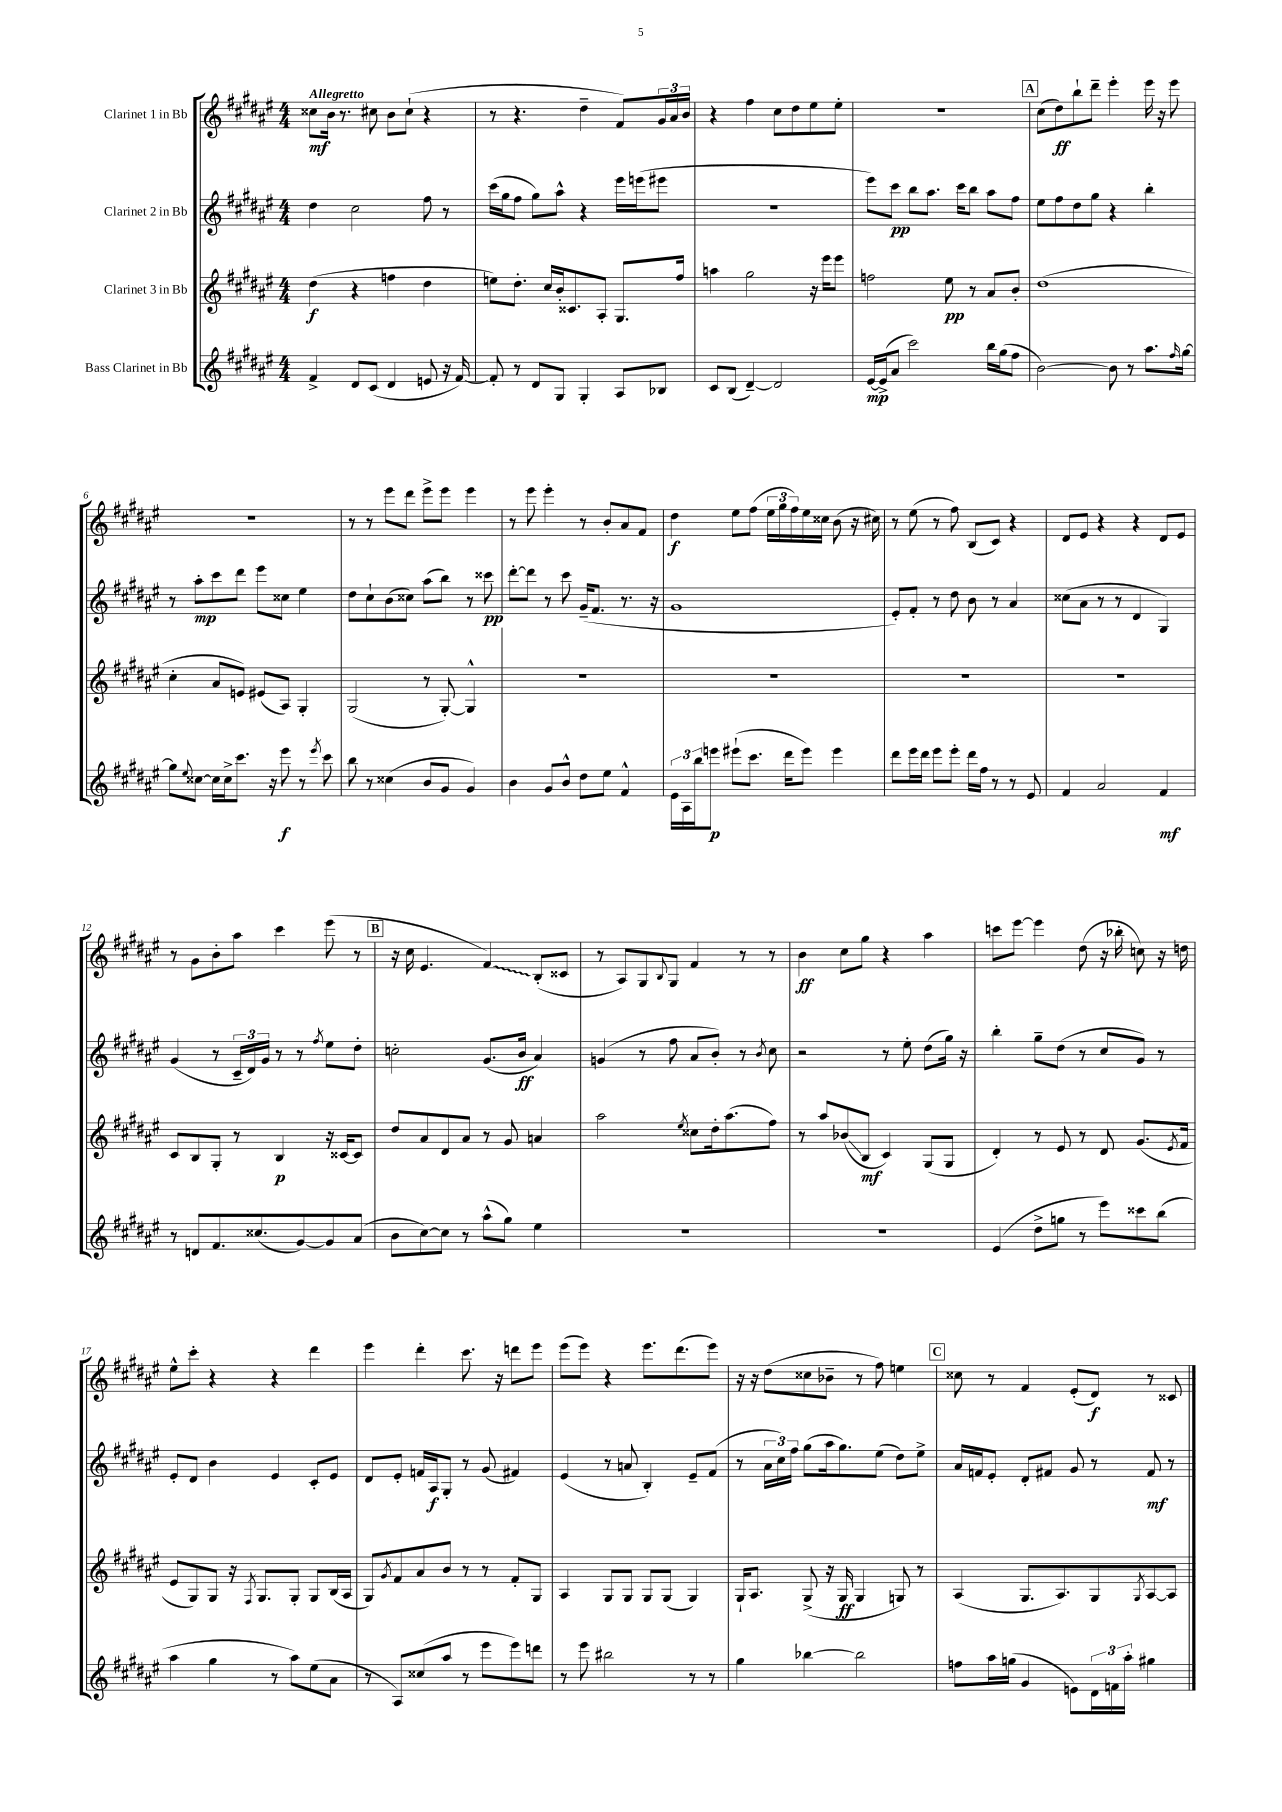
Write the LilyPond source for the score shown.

<<
\new StaffGroup <<
\new Staff = "s0" \with { instrumentName = "Clarinet 1 in Bb" } {
    \clef treble \key fis \major \numericTimeSignature \time 4/4 \tempo "Allegretto"
    cisis''8\mf b'16 r8. cis''8 b'8 cis''8-!( r4 |
    r8 r4. dis''4-- fis'8) \tuplet 3/2 { gis'16 ais'16 b'16 } |
    r4 fis''4 cis''8 dis''8 eis''8 eis''8-. |
    r1 |
    \mark \markup { \box "A" } cis''8( dis''8\ff) b''8-! dis'''8-- eis'''4-. eis'''16 r16 eis'''8 |
    R1 |
    r8 r8 eis'''8 dis'''8 eis'''8-> eis'''8 eis'''4 |
    r8 eis'''8 eis'''4-. r8 b'8-. ais'8 fis'8 |
    dis''4\f eis''8 fis''8( \tuplet 3/2 { eis''16 gis''16 fis''16) } eis''16 cisis''16 b'8( r16 cis''16) |
    r8 eis''8( r8 fis''8) b8( cis'8) r4 |
    dis'8 eis'8 r4 r4 dis'8 eis'8 |
    r8 gis'8 b'8-. ais''8 cis'''4 eis'''8( r8 |
    \mark \markup { \box "B" } r16 cis''16 eis'4. \once \override Glissando.style = #'zigzag fis'4\glissando) b8-.( cisis'8 |
    r8 ais8) gis8 \appoggiatura { b8 } gis8 fis'4 r8 r8 |
    b'4\ff cis''8 gis''8 r4 ais''4 |
    c'''8 eis'''8~ eis'''4 dis''8( r16 bes''16-. c''8) r16 d''16 |
    eis''8-^ cis'''8-. r4 r4 dis'''4 |
    eis'''4 dis'''4-. cis'''8. r16 d'''8 eis'''8 |
    eis'''8( eis'''8) r4 eis'''8. dis'''8.( eis'''8) |
    r16 r16 dis''8( cisis''8 bes'8-- r8 fis''8) e''4 |
    \mark \markup { \box "C" } cisis''8 r8 fis'4 eis'8-.( dis'8\f) r8 cisis'8 \bar "|." |
}
\new Staff = "s1" \with { instrumentName = "Clarinet 2 in Bb" } {
    \clef treble \key fis \major \numericTimeSignature \time 4/4
    dis''4 cis''2 fis''8 r8 |
    cis'''16( gis''16 fis''8 gis''8) ais''8-^ r4 eis'''16 e'''16( eis'''8 |
    R1 |
    eis'''8) cis'''8\pp b''8 ais''8. cis'''16 b''8 ais''8 fis''8 |
    \mark \markup { \box "A" } eis''8 fis''8 dis''8 gis''8 r4 b''4-. |
    r8 ais''8-.\mp cis'''8 dis'''8 eis'''8 cisis''8 eis''4 |
    dis''8 cis''8-! b'8( cisis''8) ais''8( b''8) r8 cisis'''8\pp |
    dis'''8~-. dis'''8 r8 cis'''8 gis'16--( fis'8. r8. r16 |
    gis'1 |
    eis'8-.) fis'8-. r8 dis''8 b'8 r8 ais'4 |
    cisis''8( ais'8 r8 r8 dis'4 gis4) |
    gis'4( r8 \tuplet 3/2 { cis'16-- dis'16) gis'16 } r8 r8 \acciaccatura { fis''8 } eis''8 dis''8-. |
    \mark \markup { \box "B" } c''2-. gis'8.( b'16\ff ais'4) |
    g'4( r8 fis''8 ais'8 b'8-.) r8 \acciaccatura { b'8 } cis''8 |
    r2 r8 eis''8-. dis''8( gis''16) r16 |
    b''4-. gis''8-- dis''8( r8 cis''8 gis'8) r8 |
    eis'8-. dis'8 b'4 eis'4 cis'8-. eis'8 |
    dis'8 eis'8-. f'16 ais16\f gis8-. r8 gis'8( fis'4) |
    eis'4( r8 a'8 b4-.) eis'8-- fis'8( |
    r8 \tuplet 3/2 { ais'16 cis''16) fis''16 } gis''8( ais''16 gis''8.) eis''8( dis''8) eis''8-> |
    \mark \markup { \box "C" } ais'16 f'16 eis'8-. dis'8-. fis'8 gis'8 r8 fis'8\mf r8 \bar "|." |
}
\new Staff = "s2" \with { instrumentName = "Clarinet 3 in Bb" } {
    \clef treble \key fis \major \numericTimeSignature \time 4/4
    dis''4\f( r4 f''4 dis''4 |
    e''8) dis''8.-. cis''16 b'16-. cisis'8. ais8-. gis8. fis''16 |
    a''4 gis''2 r16 eis'''16 eis'''8 |
    f''2 eis''8\pp r8 ais'8 b'8-. |
    \mark \markup { \box "A" } dis''1( |
    cis''4-. ais'8 e'8) eis'8( ais8) gis4-. |
    gis2( r8 gis8~-.) gis4-^ |
    R1 |
    R1 |
    R1 |
    R1 |
    cis'8 b8 gis8-. r8 b4\p r16 cisis'16~ cisis'8 |
    \mark \markup { \box "B" } dis''8 ais'8 dis'8 ais'8 r8 gis'8 a'4 |
    ais''2 \acciaccatura { eis''8 } cisis''8 dis''16-. ais''8.( fis''8) |
    r8 ais''8 bes'8\glissando( b8\mf cis'4) gis8( gis8 |
    dis'4-.) r8 eis'8 r8 dis'8 gis'8.( \acciaccatura { eis'8 } fis'16 |
    eis'8 gis8) gis8 r16 \acciaccatura { fis8 } gis8. gis8-. gis8 b16( ais16 |
    gis8) \acciaccatura { gis'8 } fis'8 ais'8 b'8 r8 r8 fis'8-. gis8 |
    ais4 gis8 gis8 gis8 gis8( gis4) |
    gis16-! ais8. gis8->( r16 gis16\ff gis4 g8) r8 |
    \mark \markup { \box "C" } ais4( gis8. ais8.) gis8 \acciaccatura { gis8 } ais8~ ais8 \bar "|." |
}
\new Staff = "s3" \with { instrumentName = "Bass Clarinet in Bb" } {
    \clef treble \key fis \major \numericTimeSignature \time 4/4
    fis'4-> dis'8 cis'8( dis'4 e'8 r16 fis'16~) |
    fis'8-. r8 dis'8 gis8 gis4-. ais8 bes8 |
    cis'8 b8( dis'4~--) dis'2 |
    eis'16~\mp eis'16->( ais'8 cis'''2) b''16 gis''16( fis''8 |
    \mark \markup { \box "A" } b'2~) b'8 r8 ais''8. \grace { fis''16 } gis''16~ |
    gis''8 \appoggiatura { eis''8 } cisis''8~ cisis''16 cisis''16-> cis'''8. r16 eis'''8\f r8 \acciaccatura { eis'''8 } cis'''8 |
    b''8 r8 cisis''4( b'8 gis'8 gis'4) |
    b'4 gis'8 b'8-^ dis''8 eis''8 fis'4-^ |
    \tuplet 3/2 { eis'16 ais16 b''16 } e'''8\p eis'''8-!( cis'''8. dis'''16 eis'''8) eis'''4 |
    dis'''8 eis'''16 dis'''16 eis'''8 eis'''8-. dis'''16 fis''16 r8 r8 eis'8 |
    fis'4 ais'2 fis'4\mf |
    r8 d'8 fis'8. cisis''8.( gis'8~) gis'8 ais'8( |
    \mark \markup { \box "B" } b'8 cis''8~) cis''8 r8 ais''8-^( gis''8) eis''4 |
    R1 |
    r1 |
    eis'4( dis''8-> g''8 r8 eis'''8) cisis'''8 b''8( |
    ais''4 gis''4 r8 ais''8) eis''8( ais'8 |
    r8 ais8) cisis''8( ais''8 r8 eis'''8 eis'''8) d'''8 |
    r8 eis'''8 bis''2 r8 r8 |
    gis''4 bes''4~ bes''2 |
    \mark \markup { \box "C" } f''8 ais''16 g''16( gis'4 e'8) \tuplet 3/2 { dis'16 f'16 ais''16-. } gis''4 \bar "|." |
}
>>
>>
